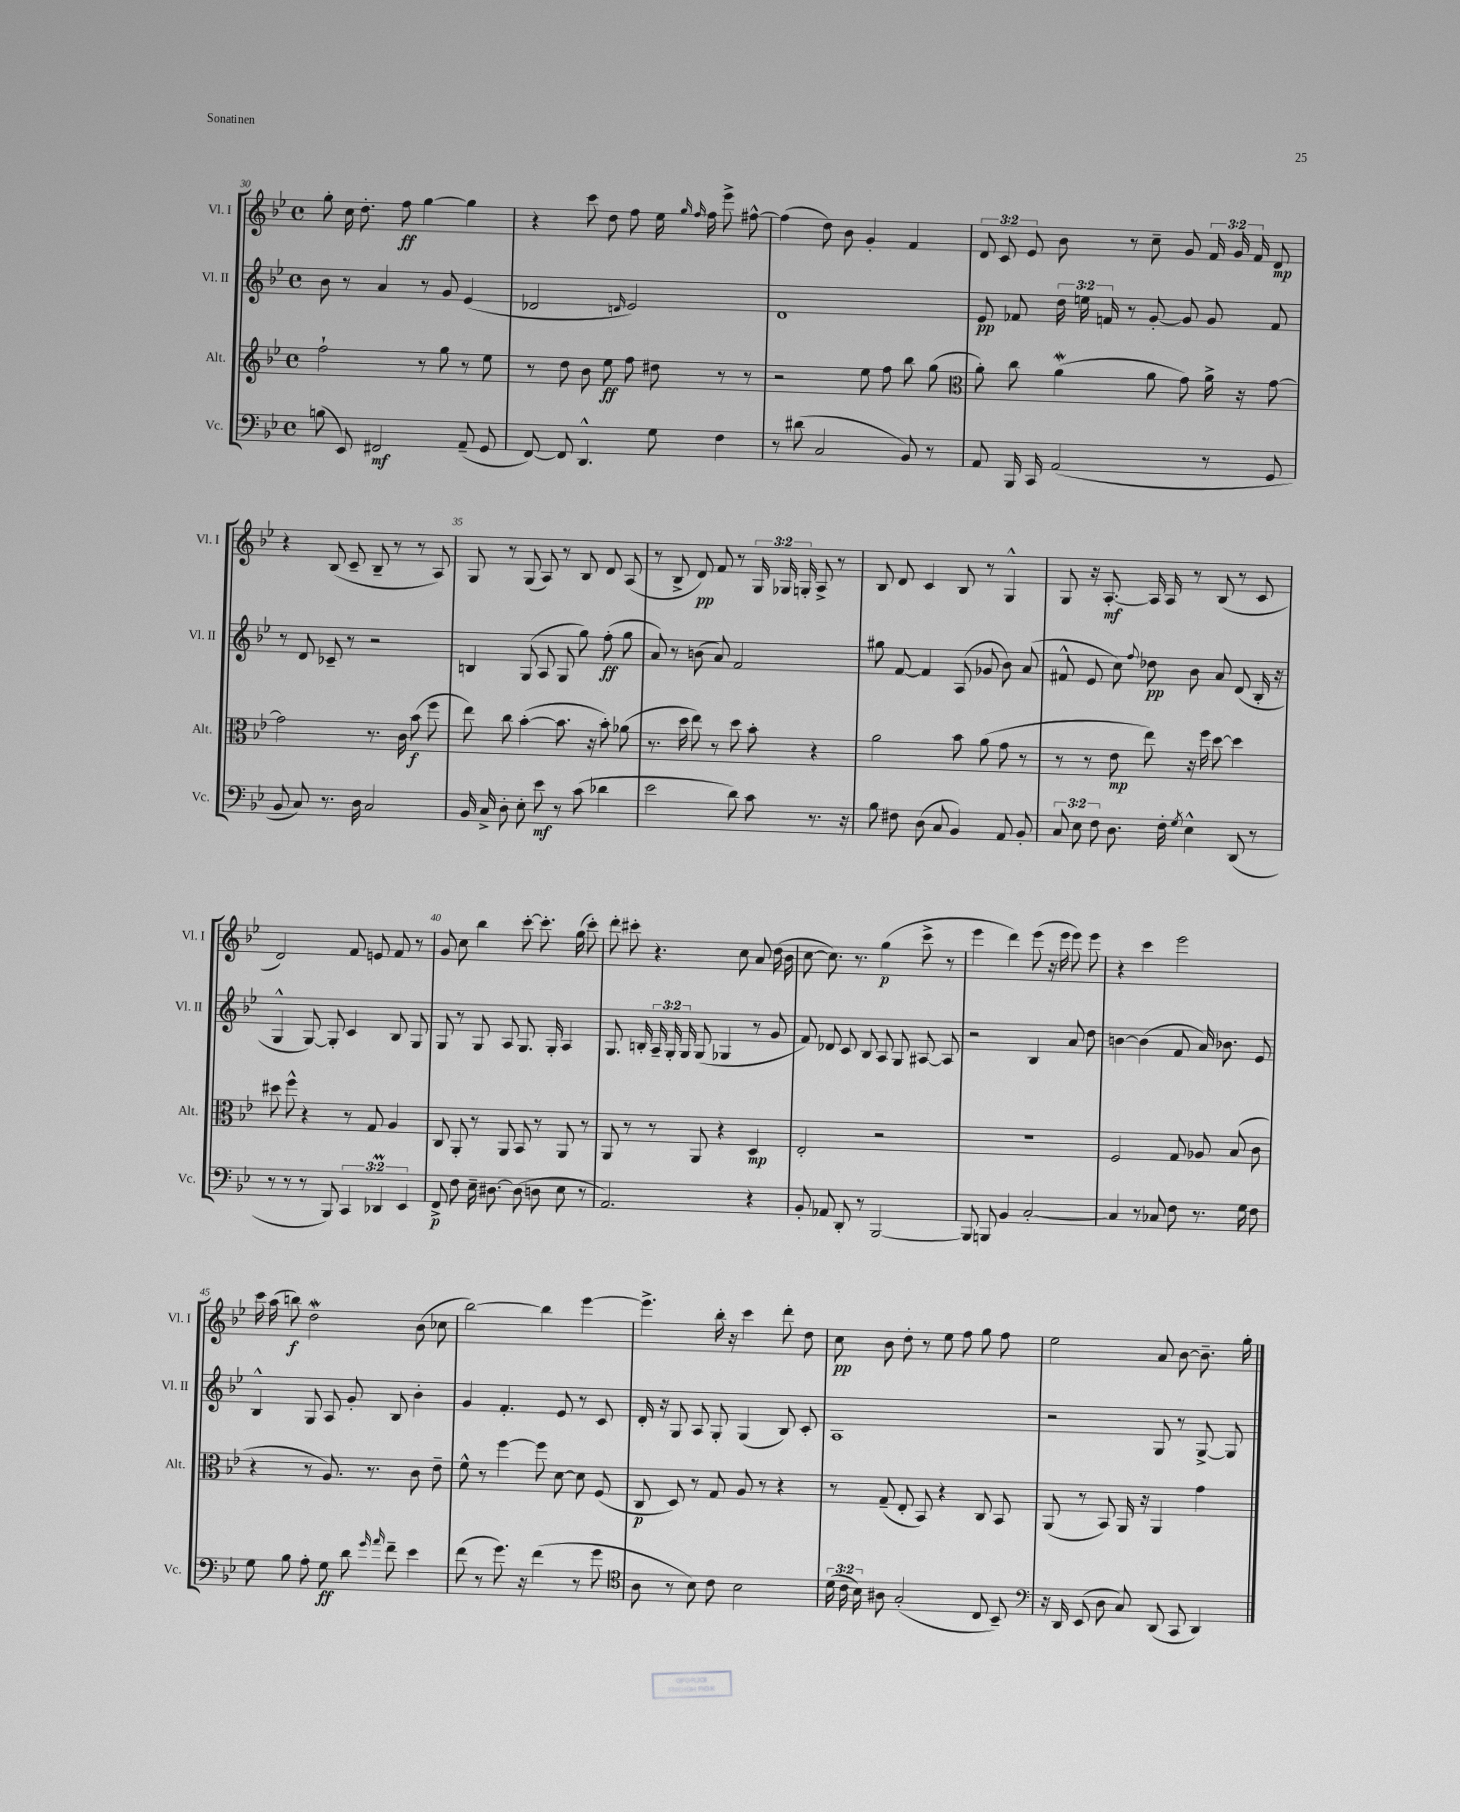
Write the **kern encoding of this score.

**kern	**dynam	**kern	**dynam	**kern	**dynam	**kern	**dynam
*part4	*part4	*part3	*part3	*part2	*part2	*part1	*part1
*staff4	*staff4	*staff3	*staff3	*staff2	*staff2	*staff1	*staff1
*I"Vc.	*	*I"Alt.	*	*I"Vl. II	*	*I"Vl. I	*
*I'Vc.	*	*I'Alt.	*	*I'Vl. II	*	*I'Vl. I	*
*clefF4	*	*clefG2	*	*clefG2	*	*clefG2	*
*k[b-e-]	*	*k[b-e-]	*	*k[b-e-]	*	*k[b-e-]	*
*M4/4	*	*M4/4	*	*M4/4	*	*M4/4	*
*met(c)	*	*met(c)	*	*met(c)	*	*met(c)	*
=30	=30	=30	=30	=30	=30	=30	=30
(8Bn\	.	2ff`\	.	8b-\	.	8gg'\	.
8EE-/)	.	.	.	8r	.	16cc\	.
.	.	.	.	.	.	8.dd'\	.
2FF#X/	mf	.	.	4a/	.	.	.
.	.	.	.	.	.	8ff\	ff
.	.	8r	.	8r	.	[4gg\	.
.	.	8gg\	.	8g/	.	.	.
(8AA~/	.	8r	.	(4e-/	.	4gg\]	.
8GG/	.	8ee-\	.	.	.	.	.
=31	=31	=31	=31	=31	=31	=31	=31
[8FF/)	.	8r	.	2d-X/	.	4r	.
8FF/]	.	8dd\	.	.	.	.	.
4.DD^^/	.	8b-\	.	.	.	8ccc\	.
.	.	8ee-\	ff	.	.	8dd\	.
.	.	.	.	16qqdn/	.	.	.
.	.	8ff\	.	2e-/)	.	8ff\	.
8G\	.	8dd#X\	.	.	.	16ee-\	.
.	.	.	.	.	.	16qqgg/	.
.	.	.	.	.	.	16qqff/	.
.	.	.	.	.	.	16ff\	.
4F\	.	8r	.	.	.	8eee-^\	.
.	.	8r	.	.	.	[8ff#X^^\	.
=32	=32	=32	=32	=32	=32	=32	=32
8r	.	2r	.	1d	.	(4ff#\]	.
(8d#X\	.	.	.	.	.	.	.
2C/	.	.	.	.	.	8dd\)	.
.	.	.	.	.	.	8b-\	.
.	.	8ee-\	.	.	.	4g'/	.
.	.	8ff\	.	.	.	.	.
8BB-/)	.	8bb-\	.	.	.	4f/	.
8r	.	(8gg\	.	.	.	.	.
=33	=33	=33	=33	=33	=33	=33	=33
*	*	*clefC3	*	*	*	*	*
8AA/	.	8a'\)	.	8e-/	pp	12d/	.
.	.	.	.	.	.	12c/	.
16BBB-/	.	8cc\	.	8f-X/	.	.	.
.	.	.	.	.	.	12e-/	.
16CC/	.	.	.	.	.	.	.
(2AA/	.	(4aW\	.	24dd\	.	8b-\	.
.	.	.	.	24een\	.	.	.
.	.	.	.	24fn/	.	.	.
.	.	.	.	8r	.	8r	.
.	.	8a\	.	[8g'/	.	8cc~\	.
.	.	8g\)	.	8g/]	.	8g/	.
8r	.	16a^\	.	8g/	.	24f/	.
.	.	.	.	.	.	24g/	.
.	.	16r	.	.	.	.	.
.	.	.	.	.	.	24f/	.
8GG/	.	[8g\	.	8f/	.	8d/	mp
!!LO:LB:g=z
=34	=34	=34	=34	=34	=34	=34	=34
8BB-/	.	2g\]	.	8r	.	4r	.
8C/)	.	.	.	8d/	.	.	.
8.r	.	.	.	8c-X~/	.	(8B-/	.
.	.	.	.	8r	.	8c~/	.
16D\	.	.	.	.	.	.	.
2C/	.	8.r	.	2r	.	8B-~/	.
.	.	.	.	.	.	8r	.
.	.	16c\	.	.	.	.	.
.	.	(8b-\	f	.	.	8r	.
.	.	8ff\	.	.	.	8A/)	.
=35	=35	=35	=35	=35	=35	=35	=35
16BB-/	.	8ee-\)	.	4Bn/	.	8G/	.
16C^/	.	.	.	.	.	.	.
8D'\	.	8cc\	.	.	.	8r	.
8E-'\	.	([4b-'\	.	(8G/	.	(8G/	.
8e-\	mf	.	.	8A/	.	8A/)	.
8r	.	8.b-\]	.	8G/	.	8r	.
(8c\	.	.	.	8gg\)	.	8B-/	.
.	.	16r	.	.	.	.	.
4d-X\	.	8b-'\)	.	(8ff'\	ff	8d/	.
.	.	(8a-X\	.	8gg\	.	(8A/	.
=36	=36	=36	=36	=36	=36	=36	=36
2e-\	.	8.r	.	8a/)	.	8r	.
.	.	.	.	8r	.	8B-^/	.
.	.	16dd\	.	.	.	.	.
.	.	8ee-\)	.	(8bn\	.	8d/)	pp
.	.	8r	.	8a/)	.	8f/	.
8d\)	.	8dd\	.	2f/	.	8r	.
8c\	.	8b-'\	.	.	.	24G/	.
.	.	.	.	.	.	24G-X/	.
.	.	.	.	.	.	24Gn'/	.
8.r	.	4r	.	.	.	8A^/	.
.	.	.	.	.	.	8r	.
16r	.	.	.	.	.	.	.
=37	=37	=37	=37	=37	=37	=37	=37
8B-\	.	2a\	.	8gg#X\	.	8B-/	.
8F#X\	.	.	.	[8f/	.	8d/	.
(8D\	.	.	.	4f/]	.	4c/	.
8C/	.	.	.	.	.	.	.
4BB-/)	.	8b-\	.	(8A/	.	8B-/	.
.	.	(8a\	.	8g-X/	.	8r	.
8AA/	.	8g\	.	8b-\)	.	4G^^/	.
8BB-'/	.	8r	.	(8a/	.	.	.
=38	=38	=38	=38	=38	=38	=38	=38
12C/	.	8r	.	8f#X^^/	.	8G/	.
12E-\	.	.	.	.	.	.	.
.	.	8r	.	8e-/	.	16r	.
12F\	.	.	.	.	.	.	.
.	.	.	.	.	.	[8.A'/	mf
8.D\	.	8e-\	mp	8cc\)	.	.	.
.	.	.	.	8qqff/	.	.	.
.	.	8ee-\)	.	8dd-X\	pp	16A/]	.
16F'\	.	.	.	.	.	16A/	.
8qG/	.	.	.	.	.	.	.
4E-^^\	.	16r	.	8b-\	.	8r	.
.	.	16ff\	.	.	.	.	.
.	.	[8dd\	.	8a/	.	(8B-/	.
(8DD/	.	4dd\]	.	(8d/	.	8r	.
8r	.	.	.	16B-'/	.	8c/	.
.	.	.	.	16r	.	.	.
!!LO:LB:g=z
=39	=39	=39	=39	=39	=39	=39	=39
8r	.	8dd#X\	.	4G^^/	.	2d/)	.
8r	.	8ff^^\	.	.	.	.	.
8r	.	4r	.	[8G/)	.	.	.
8BBB-/)	.	.	.	8G'/]	.	.	.
6CC/	.	8r	.	4c/	.	8f/	.
.	.	8G/	.	.	.	8en/	.
6DD-XM/	.	.	.	.	.	.	.
.	.	4A/	.	8B-/	.	8f/	.
6EE-/	.	.	.	.	.	.	.
.	.	.	.	8G/	.	8r	.
=40	=40	=40	=40	=40	=40	=40	=40
8FF^/	p	8C/	.	8G/	.	8g/	.
8F\	.	8AA'/	.	8r	.	8cc\	.
16E-~\	.	8r	.	8G/	.	4bb-\	.
[8.D#X\	.	.	.	.	.	.	.
.	.	8AA/	.	8A/	.	.	.
(8D#\]	.	8BB-/	.	8.G/	.	[8ccc'\	.
8Dn\	.	8r	.	.	.	8.ccc'\]	.
.	.	.	.	16G'/	.	.	.
8E-\	.	8AA/	.	4A/	.	.	.
.	.	.	.	.	.	(16gg\	.
8r	.	8r	.	.	.	8ccc'\)	.
=41	=41	=41	=41	=41	=41	=41	=41
2.AA/)	.	8AA/	.	8.G/	.	8ddd'\	.
.	.	8r	.	.	.	8ccc#X'\	.
.	.	.	.	16Bn'/	.	.	.
.	.	8r	.	24A~/	.	4.r	.
.	.	.	.	24G'/	.	.	.
.	.	.	.	24G/	.	.	.
.	.	8AA/	.	(8G/	.	.	.
.	.	4r	.	4G-X/	.	.	.
.	.	.	.	.	.	8cc\	.
4r	.	4D/	mp	8r	.	8a/	.
.	.	.	.	8g/	.	(16dd\	.
.	.	.	.	.	.	16b-\	.
=42	=42	=42	=42	=42	=42	=42	=42
8BB-'/	.	2E-'/	.	8f/)	.	[8cc\	.
8AA-X/	.	.	.	8d-X/	.	8.cc\])	.
8DD'/	.	.	.	8c/	.	.	.
.	.	.	.	.	.	8.r	.
8r	.	.	.	8B-/	.	.	.
[2BBB-/	.	2r	.	8A/	.	(4gg\	p
.	.	.	.	8G/	.	.	.
.	.	.	.	[8A#X/	.	8ccc^\	.
.	.	.	.	8A#/]	.	8r	.
=43	=43	=43	=43	=43	=43	=43	=43
8BBB-/]	.	1r	.	2r	.	4eee-\	.
8BBBn/	.	.	.	.	.	.	.
4BB-/	.	.	.	.	.	4ddd\)	.
[2C'/	.	.	.	4B-/	.	(8eee-\	.
.	.	.	.	.	.	16r	.
.	.	.	.	.	.	16eee-\	.
.	.	.	.	8a/	.	8eee-\)	.
.	.	.	.	8dd\	.	8eee-\	.
=44	=44	=44	=44	=44	=44	=44	=44
4C/]	.	2F/	.	[4bn\	.	4r	.
8r	.	.	.	(4b\]	.	4ccc\	.
8C-X/	.	.	.	.	.	.	.
8F\	.	8G/	.	8f/	.	2eee-\	.
8.r	.	8A-X/	.	16a/)	.	.	.
.	.	.	.	8.b-X\	.	.	.
.	.	(8B-/	.	.	.	.	.
16G\	.	.	.	.	.	.	.
8F\	.	8c\	.	8e-/	.	.	.
!!LO:LB:g=z
=45	=45	=45	=45	=45	=45	=45	=45
8G\	.	4r	.	4B-^^/	.	16ccc\	.
.	.	.	.	.	.	(16aa\	.
8B-\	.	.	.	.	.	8bbn\)	f
8A'\	.	8r	.	8G/	.	2ddW\	.
8G\	ff	8.A/)	.	8A/	.	.	.
8d\	.	.	.	8g'/	.	.	.
.	.	8.r	.	.	.	.	.
16qqg/	.	.	.	.	.	.	.
16qqa/	.	.	.	.	.	.	.
8f~\	.	.	.	8B-/	.	.	.
4e-\	.	8c\	.	4b-'\	.	(8b-\	.
.	.	8e-~\	.	.	.	8cc-X\	.
=46	=46	=46	=46	=46	=46	=46	=46
(8f\	.	8f^^\	.	4g/	.	[2bb-\)	.
8r	.	8r	.	.	.	.	.
8.g\)	.	[4ff\	.	4.f'/	.	.	.
16r	.	.	.	.	.	.	.
(4f\	.	8ff\]	.	.	.	4bb-\]	.
.	.	[8d\	.	8e-/	.	.	.
8r	.	8d\]	.	8r	.	[4eee-\	.
8g\	.	(8F/	.	8c/	.	.	.
=47	=47	=47	=47	=47	=47	=47	=47
*clefC4	*	*	*	*	*	*	*
8A\	.	8C/	p	16d'/	.	4.eee-^\]	.
.	.	.	.	16r	.	.	.
8r	.	8D/)	.	8G/	.	.	.
8B-\)	.	8r	.	8A/	.	.	.
8c\	.	8G/	.	8G'/	.	16bb-'\	.
.	.	.	.	.	.	16r	.
2B-\	.	8A/	.	(4G/	.	4ccc\	.
.	.	8r	.	.	.	.	.
.	.	4r	.	8B-/)	.	8ddd'\	.
.	.	.	.	8c'/	.	8dd\	.
=48	=48	=48	=48	=48	=48	=48	=48
(24d\	.	8r	.	1A	.	8cc\	pp
24c\	.	.	.	.	.	.	.
24B-\)	.	.	.	.	.	.	.
8A#X\	.	(8G~/	.	.	.	8b-\	.
(2G'/	.	8E-'/	.	.	.	8dd'\	.
.	.	8BB-/)	.	.	.	8r	.
.	.	4r	.	.	.	8ee-\	.
.	.	.	.	.	.	8ff\	.
8C/	.	8C/	.	.	.	8gg\	.
8BB-~/)	.	8BB-/	.	.	.	8ff\	.
=49	=49	=49	=49	=49	=49	=49	=49
*clefF4	*	*	*	*	*	*	*
16r	.	(8AA/	.	2r	.	2ee-\	.
16DD/	.	.	.	.	.	.	.
(8EE-/	.	8r	.	.	.	.	.
8D\	.	8BB-/)	.	.	.	.	.
8C/)	.	16AA/	.	.	.	.	.
.	.	16r	.	.	.	.	.
(8DD/	.	4AA/	.	8G/	.	8a/	.
8CC/	.	.	.	8r	.	[8b-\	.
4DD/)	.	4g\	.	[8G^/	.	8.b-~\]	.
.	.	.	.	8G/]	.	.	.
.	.	.	.	.	.	16gg'\	.
==	==	==	==	==	==	==	==
*-	*-	*-	*-	*-	*-	*-	*-
